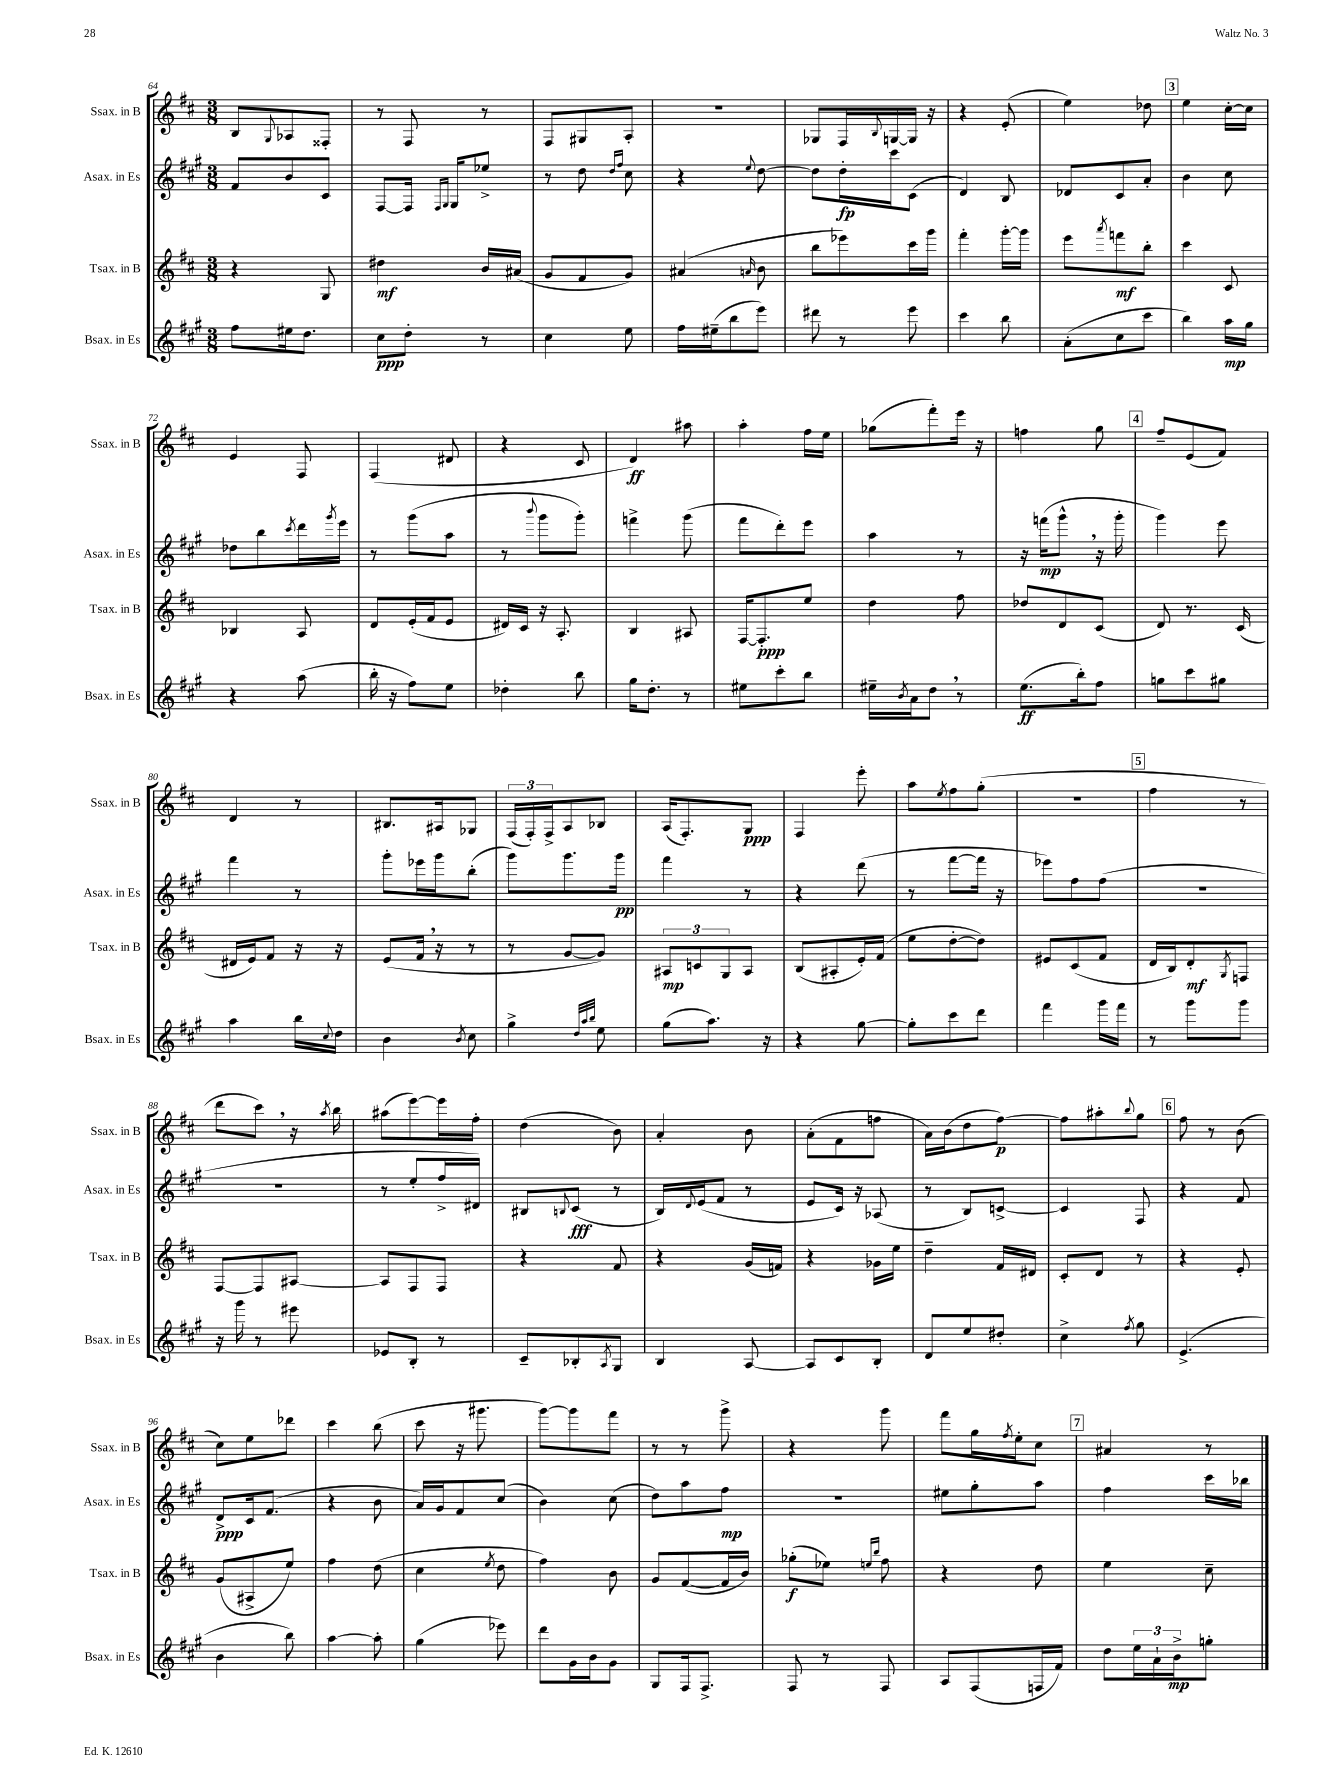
<<
\new StaffGroup <<
\new Staff = "s0" \with { instrumentName = "Ssax. in B" shortInstrumentName = "Ssax. in B" } {
    \clef treble \key d \major \numericTimeSignature \time 3/8
    b8 \appoggiatura { g8 } aes8 fisis8-. |
    r8 fis8 r8 |
    fis8 gis8 a8-. |
    R4. |
    ges8 fis16 \appoggiatura { b8 } g16~ g16 r16 |
    r4 e'8-.( |
    e''4) des''8 |
    \mark \markup { \box "3" } e''4 cis''16~-. cis''16 |
    e'4 fis8 |
    fis4( dis'8 |
    r4 cis'8 |
    d'4\ff) ais''8 |
    a''4-. fis''16 e''16 |
    ges''8( fis'''8-.) e'''16 r16 |
    f''4 g''8 |
    \mark \markup { \box "4" } fis''8-- e'8( fis'8) |
    d'4 r8 |
    bis8. ais16 ges8 |
    \tuplet 3/2 { fis16( fis16-.) fis16-> } a8 bes8 |
    a16( fis8.-.) g8\ppp |
    fis4 e'''8-. |
    a''8 \acciaccatura { e''8 } fis''8 g''8-.( |
    R4. |
    \mark \markup { \box "5" } fis''4 r8 |
    d'''8 cis'''8) \breathe r16 \acciaccatura { a''8 } b''16 |
    ais''8( e'''8~) e'''16 fis''16-. |
    d''4( b'8) |
    a'4-. b'8 |
    a'8-.( fis'8 f''8 |
    a'16) b'16( d''8 fis''8~\p) |
    fis''8 ais''8-. \appoggiatura { b''8 } g''8 |
    \mark \markup { \box "6" } fis''8 r8 b'8( |
    cis''8) e''8 des'''8 |
    cis'''4 b''8( |
    cis'''8 r16 gis'''8. |
    g'''8~) g'''8 fis'''8 |
    r8 r8 g'''8-> |
    r4 g'''8 |
    fis'''8 g''16 \acciaccatura { fis''8 } e''16-. cis''8 |
    \mark \markup { \box "7" } ais'4 r8 \bar "|." |
}
\new Staff = "s1" \with { instrumentName = "Asax. in Es" shortInstrumentName = "Asax. in Es" } {
    \clef treble \key a \major \numericTimeSignature \time 3/8
    fis'8 b'8 cis'8 |
    fis8~ fis16 \grace { fis16 gis16 } gis16 ees''8-> |
    r8 d''8 \grace { d''16 fis''16 } cis''8 |
    r4 \appoggiatura { e''8 } d''8~ |
    d''8 d''16-.\fp cis'''16 cis'8( |
    d'4) b8 |
    des'8 cis'8 a'8-. |
    \mark \markup { \box "3" } b'4 cis''8 |
    des''8 b''8 \acciaccatura { cis'''8 } d'''16 \acciaccatura { gis'''8 } e'''16 |
    r8 gis'''8( a''8 |
    r8 \appoggiatura { b'''8 } gis'''8 gis'''8-.) |
    f'''4-> gis'''8( |
    fis'''8 d'''8-.) e'''8 |
    a''4 r8 |
    r16 f'''16\mp( gis'''8-^ \breathe r16 gis'''16-. |
    \mark \markup { \box "4" } gis'''4) e'''8 |
    fis'''4 r8 |
    gis'''8-. ees'''16 gis'''16 b''8-.( |
    gis'''8) gis'''8. gis'''16\pp |
    fis'''4 r8 |
    r4 d'''8( |
    r8 fis'''8~ fis'''16 r16 |
    ees'''8) fis''8 fis''8( |
    \mark \markup { \box "5" } R4. |
    R4. |
    r8 e''8-. fis''16-> dis'16) |
    bis8 \appoggiatura { b8 } cis'8\fff( r8 |
    b16) \appoggiatura { d'8 } e'16( fis'8 r8 |
    e'8 cis'16) r16 aes8( |
    r8 b8) c'8~-> |
    c'4 fis8 |
    \mark \markup { \box "6" } r4 fis'8 |
    d'8->\ppp cis'16 fis'8.( |
    r4 b'8 |
    a'16) gis'16 fis'8 cis''8( |
    b'4) cis''8( |
    d''8) a''8 fis''8\mp |
    R4. |
    eis''8 gis''8-. a''8 |
    \mark \markup { \box "7" } fis''4 cis'''16 bes''16 \bar "|." |
}
\new Staff = "s2" \with { instrumentName = "Tsax. in B" shortInstrumentName = "Tsax. in B" } {
    \clef treble \key d \major \numericTimeSignature \time 3/8
    r4 g8 |
    dis''4\mf b'16 ais'16( |
    g'8 fis'8 g'8) |
    ais'4( \grace { a'16 } b'8 |
    b''8 ees'''8) cis'''16 g'''16 |
    fis'''4-. g'''16~-. g'''16 |
    e'''8 \acciaccatura { a'''8 } f'''8\mf b''8-. |
    \mark \markup { \box "3" } cis'''4 cis'8 |
    bes4 a8 |
    d'8 e'16-.( fis'16 e'8 |
    dis'16) cis'16 r16 a8.-. |
    b4 ais8 |
    fis16~ fis8.-.\ppp e''8 |
    d''4 fis''8 |
    des''8 d'8 cis'8( |
    \mark \markup { \box "4" } d'8) r8. cis'16( |
    dis'16 e'16) fis'8 r16 r16 |
    e'8( fis'16 \breathe r16 r8 |
    r8 g'8~ g'8) |
    \tuplet 3/2 { ais8\mp c'8 g8 } ais8 |
    b8( ais8-. e'16-.) fis'16( |
    e''8 d''8~-. d''8) |
    eis'8 cis'8( fis'8 |
    \mark \markup { \box "5" } d'16 b16) d'8-.\mf \acciaccatura { g8 } f8 |
    fis8~ fis8 ais8~ |
    ais8 fis8 fis8 |
    r4 fis'8 |
    r4 g'16( f'16) |
    r4 ges'16 e''16 |
    d''4-- fis'16 dis'16 |
    cis'8-. d'8 r8 |
    \mark \markup { \box "6" } r4 e'8-. |
    g'8( ais8-> e''8) |
    fis''4 d''8( |
    cis''4 \acciaccatura { e''8 } d''8 |
    fis''4) b'8 |
    g'8 fis'8~( fis'16 b'16) |
    ges''8-.\f( ees''8) \grace { e''16 b''16 } fis''8 |
    r4 d''8 |
    \mark \markup { \box "7" } e''4 cis''8-- \bar "|." |
}
\new Staff = "s3" \with { instrumentName = "Bsax. in Es" shortInstrumentName = "Bsax. in Es" } {
    \clef treble \key a \major \numericTimeSignature \time 3/8
    fis''8 eis''16 d''8. |
    cis''8\ppp d''8-. r8 |
    cis''4 e''8 |
    fis''16 eis''16--( b''8 e'''8) |
    dis'''8 r8 e'''8 |
    cis'''4 b''8 |
    a'8-.( cis''8 cis'''8 |
    \mark \markup { \box "3" } b''4) a''16\mp gis''16 |
    r4 a''8( |
    b''16-. r16 fis''8) e''8 |
    des''4-. b''8 |
    gis''16 d''8.-. r8 |
    eis''8 cis'''8-. b''8 |
    eis''16-- \acciaccatura { b'8 } a'16 d''8 \breathe r8 |
    e''8.\ff( b''16-.) fis''8 |
    \mark \markup { \box "4" } g''8 cis'''8 gis''8 |
    a''4 b''16 \appoggiatura { cis''8 } d''16 |
    b'4 \acciaccatura { b'8 } cis''8 |
    gis''4-> \grace { d''32 a''32 b''32 } e''8 |
    gis''8( a''8.) r16 |
    r4 gis''8~ |
    gis''8-. cis'''8 d'''8 |
    fis'''4 gis'''16 fis'''16 |
    \mark \markup { \box "5" } r8 gis'''8 gis'''8 |
    r16 gis'''16 r8 eis'''8 |
    ees'8 b8-. r8 |
    cis'8-- bes8-. \acciaccatura { a8 } gis8 |
    b4 a8~ |
    a8 cis'8 b8-. |
    d'8 e''8 dis''8-. |
    cis''4-> \acciaccatura { fis''8 } gis''8 |
    \mark \markup { \box "6" } e'4.->( |
    b'4 b''8) |
    a''4~ a''8-. |
    gis''4( ees'''8) |
    d'''8 gis'16 b'16 gis'8 |
    gis8 fis16 fis8.-> |
    fis8 r8 fis8 |
    a8 fis8( f16 fis'16) |
    \mark \markup { \box "7" } d''8 \tuplet 3/2 { e''16 a'16-! b'16->\mp } g''8-. \bar "|." |
}
>>
>>
\layout { \context { \Score currentBarNumber = #64 } }
